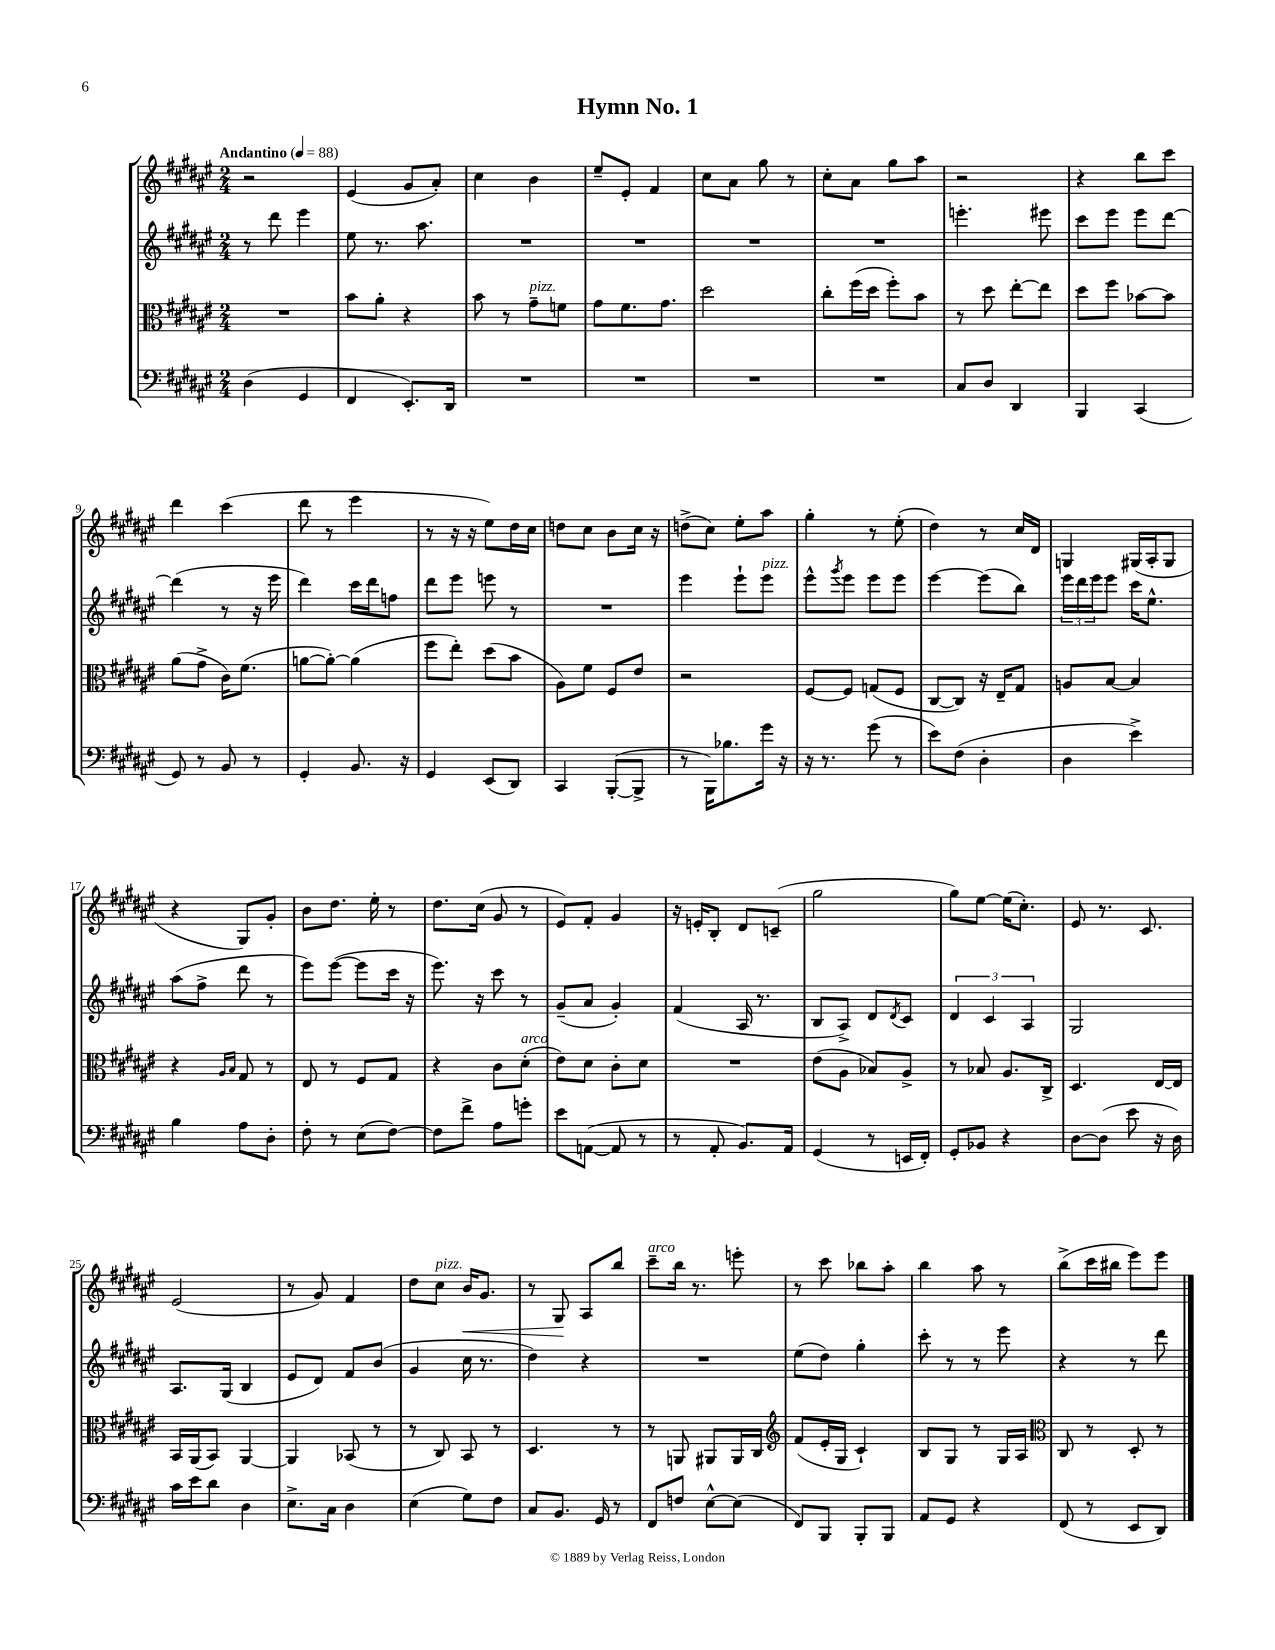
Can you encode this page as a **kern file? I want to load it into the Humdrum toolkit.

**kern	**kern	**kern	**kern	**dynam
*part4	*part3	*part2	*part1	*part1
*staff4	*staff3	*staff2	*staff1	*staff1
*clefF4	*clefC3	*clefG2	*clefG2	*
*k[f#c#g#d#a#e#]	*k[f#c#g#d#a#e#]	*k[f#c#g#d#a#e#]	*k[f#c#g#d#a#e#]	*
*M2/4	*M2/4	*M2/4	*M2/4	*
*MM88	*MM88	*MM88	*MM88	*
=1	=1	=1	=1	=1
!	!	!	!LO:TX:a:B:t=Andantino	!
(4D#\	2r	8r	2r	.
.	.	8ddd#\	.	.
4GG#/	.	4eee#\	.	.
=2	=2	=2	=2	=2
4FF#/	8b\L	8ee#\	(4e#/	.
.	8a#'\J	8.r	.	.
8.EE#'/L)	4r	.	8g#/L	.
.	.	8.aa#\	.	.
.	.	.	8a#'/J)	.
16DD#/Jk	.	.	.	.
=3	=3	=3	=3	=3
2r	8b\	2r	4cc#\	.
.	8r	.	.	.
!	!LO:TX:a:i:t=pizz.	!	!	!
.	8g#~\L	.	4b\	.
.	8fn\J	.	.	.
=4	=4	=4	=4	=4
2r	8g#\L	2r	8ee#~/L	.
.	8.f#\	.	8e#'/J	.
.	.	.	4f#/	.
.	8.g#\J	.	.	.
=5	=5	=5	=5	=5
2r	2dd#\	2r	8cc#\L	.
.	.	.	8a#\J	.
.	.	.	8gg#\	.
.	.	.	8r	.
=6	=6	=6	=6	=6
2r	8cc#'\L	2r	8cc#'\L	.
.	(16ff#\L	.	8a#\J	.
.	16dd#\JJ	.	.	.
.	8ff#'\L)	.	8gg#\L	.
.	8b\J	.	8aa#\J	.
=7	=7	=7	=7	=7
8C#/L	8r	4.eeen'\	2r	.
8D#/J	8dd#\	.	.	.
4DD#/	[8ee#'\L	.	.	.
.	8ee#\J]	8eee#X\	.	.
=8	=8	=8	=8	=8
4BBB/	8dd#\L	8ccc#\L	4r	.
.	8ff#\J	8eee#\J	.	.
(4CC#/	[8b-X\L	8eee#\L	8bb\L	.
.	8b-\J]	[8ddd#\J	8ccc#\J	.
!!LO:LB:g=z
=9	=9	=9	=9	=9
8GG#/)	(8a#\L	(4ddd#\]	4ddd#\	.
8r	8g#^\J	.	.	.
8BB/	16c#\KL)	8r	(4ccc#\	.
.	(8.f#\J	.	.	.
8r	.	16r	.	.
.	.	16eee#\	.	.
=10	=10	=10	=10	=10
4GG#'/	[8an\L	4ddd#\)	8ddd#\	.
.	8a'\J_)	.	8r	.
8.BB/	(4a\]	16ccc#\LL	4eee#\	.
.	.	16ddd#\J	.	.
.	.	8ffn\J	.	.
16r	.	.	.	.
=11	=11	=11	=11	=11
4GG#/	8ff#\L	8ddd#\L	8r	.
.	8ee#'\J)	8eee#\J	16r	.
.	.	.	16r	.
(8EE#/L	(8dd#\L	8eeen\	8ee#\L)	.
8DD#/J)	8b\J	8r	16dd#\L	.
.	.	.	16cc#\JJ	.
=12	=12	=12	=12	=12
4CC#/	8A#\L)	2r	8ddn\L	.
.	8f#\J	.	8cc#\J	.
([8BBB'/L	8F#/L	.	8b\L	.
8BBB^/J]	8e#/J	.	16cc#\Jk	.
.	.	.	16r	.
=13	=13	=13	=13	=13
8r	2r	4eee#\	(8ddn^\L	.
16BBB\KL)	.	.	8cc#\J)	.
8.B-X\	.	.	.	.
.	.	8eee#`\L	8ee#'\L	.
!	!	!LO:TX:a:i:t=pizz.	!	!
16g#\Jk	.	8eee#\J	8aa#\J	.
16r	.	.	.	.
=14	=14	=14	=14	=14
16r	[8F#/L	8eee#^^\L	4gg#'\	.
8.r	.	.	.	.
.	.	8qggg#/	.	.
.	8F#/J]	8eee#\J	.	.
(8g#\	(8Gn/L	8eee#\L	8r	.
8r	8F#/J	8eee#\J	(8ee#'\	.
=15	=15	=15	=15	=15
8e#\L)	[8C#/L	[4eee#\	4dd#\)	.
(8F#\J	8C#/J])	.	.	.
4D#'\	16r	(8eee#\L]	8r	.
.	16E#~/KL	.	.	.
.	8G#/J	8bb\J)	16cc#/LL	.
.	.	.	16d#/JJ	.
=16	=16	=16	=16	=16
4D#\	8An/L	24eee#\LL	4Gn/	.
.	.	24ddd#\	.	.
.	.	24eee#\J	.	.
.	[8B/J	8eee#\J	.	.
4e#^\)	4B/]	16ccc#\KL	(16G#X/LL	.
.	.	8.ee#^^\J	16A#'/J	.
.	.	.	8G#/J	.
!!LO:LB:g=z
=17	=17	=17	=17	=17
4B\	4r	(8aa#\L	4r	.
.	.	8ff#^\J	.	.
.	16qqA#/LL	.	.	.
.	16qqB/JJ	.	.	.
8A#\L	8G#/	8ddd#\	8G#/L)	.
8D#'\J	8r	8r	8g#'/J	.
=18	=18	=18	=18	=18
8F#'\	8E#/	8eee#\L)	8b\L	.
8r	8r	([8eee#\J	8.dd#\J	.
(8E#\L	8F#/L	8eee#\L]	.	.
.	.	.	16ee#'\	.
[8F#\J)	8G#/J	16ccc#\Jk	8r	.
.	.	16r	.	.
=19	=19	=19	=19	=19
8F#\L]	4r	8.eee#\)	8.dd#\L	.
8f#^\J	.	.	.	.
.	.	16r	(16cc#\Jk	.
8A#\L	8c#\L	8ccc#\	8g#/	.
!	!LO:TX:a:i:t=arco	!	!	!
8gn'\J	(8d#'\J	8r	8r	.
=20	=20	=20	=20	=20
8e#\L	8e#\L)	(8g#~/L	8e#/L)	.
([8AAn\J	8d#\J	8a#/J	8f#'/J	.
8AA/]	8c#'\L	4g#'/)	4g#/	.
8r	8d#\J	.	.	.
=21	=21	=21	=21	=21
8r	2r	(4f#/	16r	.
.	.	.	16en'/KL	.
8AA#'/	.	.	8B'/J	.
8.BB/L)	.	16A#/	8d#/L	.
.	.	8.r	.	.
.	.	.	(8cn~/J	.
16AA#/Jk	.	.	.	.
=22	=22	=22	=22	=22
(4GG#/	(8e#\L	8B/L	2gg#\	.
.	8A#\J	8A#^/J)	.	.
8r	8B-X/L)	8d#/L	.	.
.	.	8qd#/	.	.
16EEn/LL	8A#^/J	8c#/J	.	.
16FF#'/JJ)	.	.	.	.
=23	=23	=23	=23	=23
8GG#'/L	8r	6d#/	8gg#\L)	.
8BB-X/J	8B-X/	.	[8ee#\J	.
.	.	6c#/	.	.
4r	8.A#/L	.	(16ee#\KL]	.
.	.	.	8.cc#'\J)	.
.	.	6A#/	.	.
.	16C#^/Jk	.	.	.
=24	=24	=24	=24	=24
[8D#\L	4.D#/	2G#/	8e#/	.
(8D#\J]	.	.	8.r	.
8e#\	.	.	.	.
.	.	.	8.c#/	.
16r	[16E#/LL	.	.	.
16D#\)	16E#/JJ]	.	.	.
!!LO:LB:g=z
=25	=25	=25	=25	=25
16c#\LL	16BB/LL	8.A#/L	(2e#/	.
16e#\J	(16AA#/J	.	.	.
8d#\J	8BB/J)	.	.	.
.	.	(16G#/Jk	.	.
4D#\	[4AA#/	4B/	.	.
=26	=26	=26	=26	=26
8.E#^\L	4AA#/]	8e#/L	8r	.
.	.	8d#/J)	8g#/)	.
16C#\Jk	.	.	.	.
4D#\	(8BB-X/	8f#/L	4f#/	.
.	8r	(8b/J	.	.
=27	=27	=27	=27	=27
(4E#\	8r	4g#/	8dd#\L	.
!	!	!	!LO:TX:a:i:t=pizz.	!
.	8C#/)	.	8cc#\J	.
!	!	!	!	!LO:HP:b
8G#\L)	8BB/	16cc#\	16b/KL	<
.	.	8.r	8.g#/J	.
8F#\J	8r	.	.	.
=28	=28	=28	=28	=28
8C#/L	4.D#/	4dd#\)	8r	.
8.BB/J	.	.	8G#/	.
.	.	4r	8A#/L	[
16GG#/	.	.	.	.
8r	8r	.	8bb/J	.
=29	=29	=29	=29	=29
!	!	!	!LO:TX:a:i:t=arco	!
8FF#/L	8r	2r	8ccc#~\L	.
8Fn/J	8AAn/	.	16bb\Jk	.
.	.	.	8.r	.
[8E#^^\L	8AA#X/L	.	.	.
(8E#\J]	16AA#/L	.	8eeen'\	.
.	16C#/JJ	.	.	.
=30	=30	=30	=30	=30
*	*clefG2	*	*	*
8FF#/L)	(8f#/L	(8ee#\L	8r	.
8BBB/J	16e#'/L	8dd#\J)	8ccc#\	.
.	16G#/JJ	.	.	.
8BBB'/L	4c#`/)	4gg#'\	8bb-X\L	.
8BBB/J	.	.	8aa#'\J	.
=31	=31	=31	=31	=31
8AA#/L	8B/L	8ccc#'\	4bb\	.
8GG#/J	8G#/J	8r	.	.
4r	8r	8r	8aa#\	.
.	16G#/LL	8eee#\	8r	.
.	16A#/JJ	.	.	.
=32	=32	=32	=32	=32
*	*clefC3	*	*	*
(8FF#/	8C#/	4r	(8bb^\L	.
8r	8r	.	16ccc#\L	.
.	.	.	16bb#X\JJ	.
8EE#/L	8D#'/	8r	8eee#\L)	.
8DD#/J)	8r	8ddd#\	8eee#\J	.
==	==	==	==	==
*-	*-	*-	*-	*-
